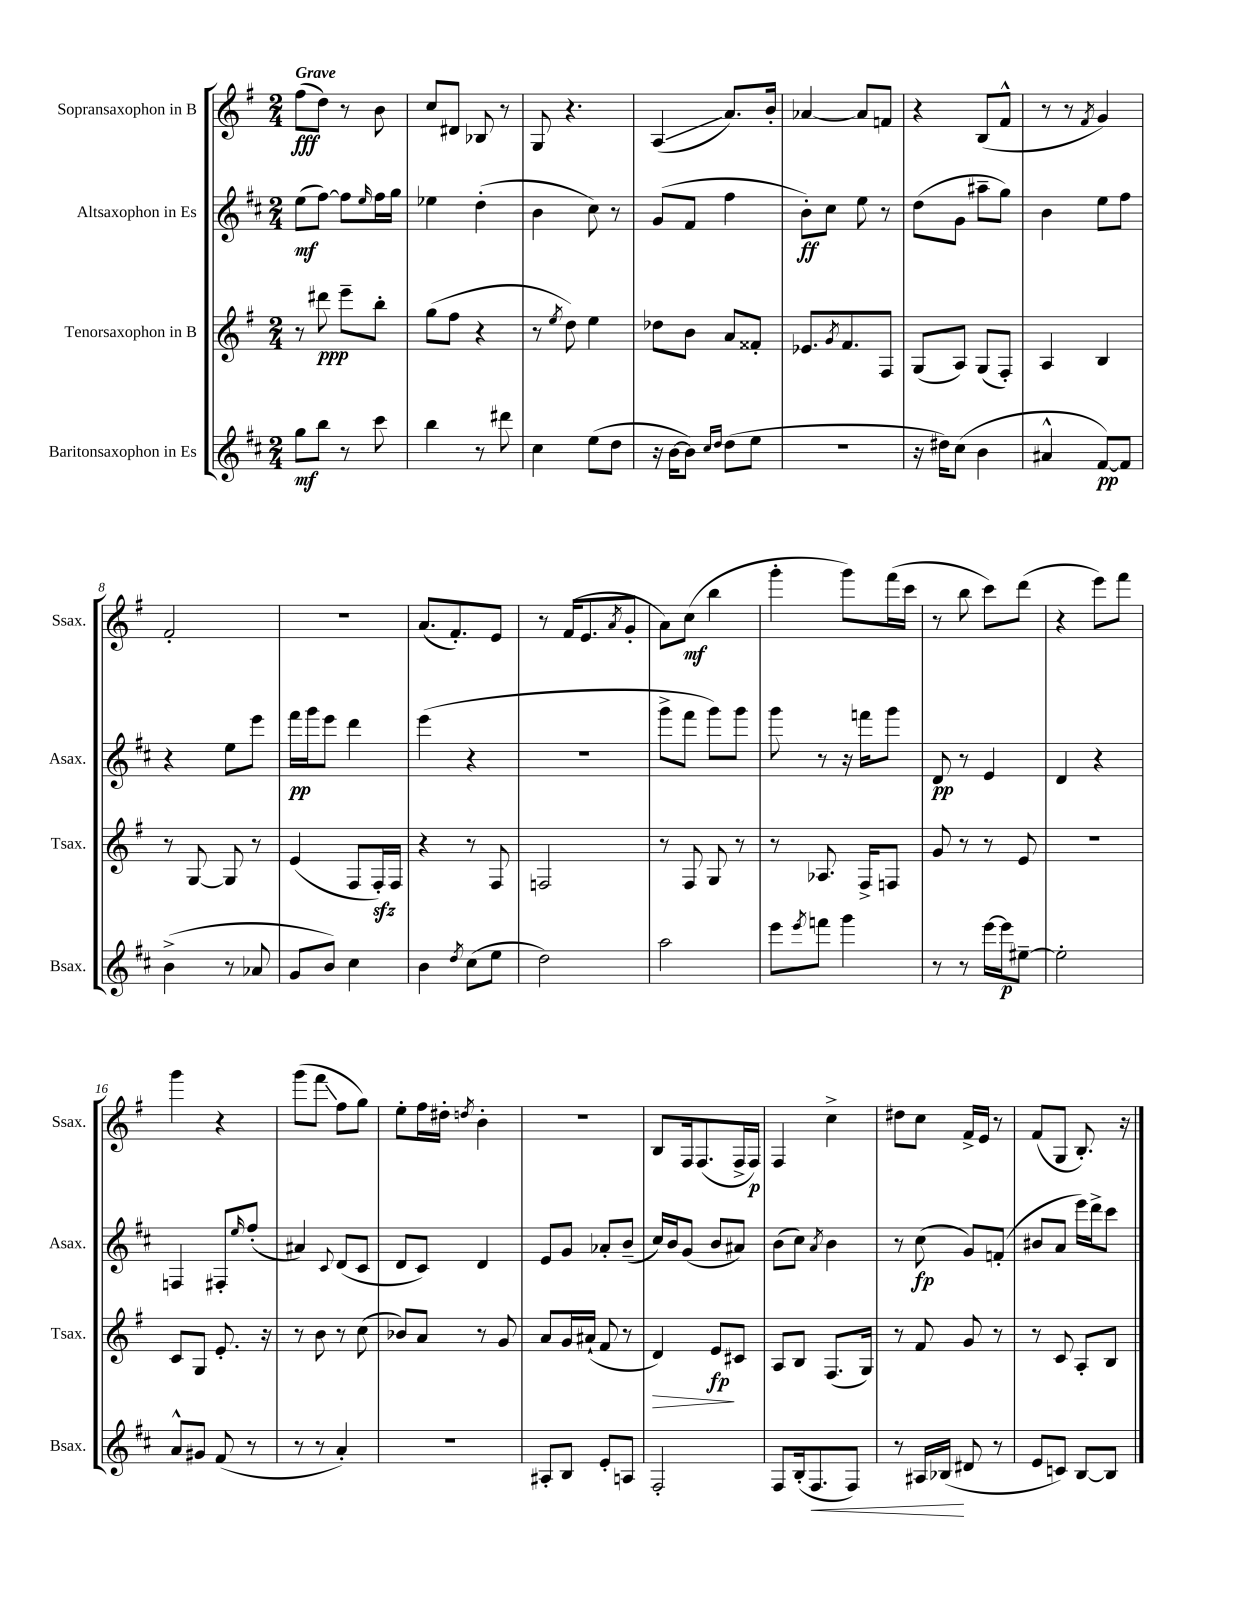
<<
\new StaffGroup <<
\new Staff = "s0" \with { instrumentName = "Sopransaxophon in B" shortInstrumentName = "Ssax." } {
    \clef treble \key g \major \numericTimeSignature \time 2/4 \tempo "Grave"
    fis''8\fff( d''8) r8 b'8 |
    c''8 dis'8 bes8 r8 |
    g8 r4. |
    a4\glissando( a'8.) b'16-. |
    aes'4~ aes'8 f'8 |
    r4 b8( fis'8-^ |
    r8 r8 \acciaccatura { fis'8 } g'4) |
    fis'2-. |
    R2 |
    a'8.( fis'8.-.) e'8 |
    r8 fis'16( e'8. \acciaccatura { a'8 } g'8-. |
    a'8) c''8\mf( b''4 |
    g'''4-. g'''8) fis'''16( c'''16 |
    r8 b''8 c'''8) d'''8( |
    r4 e'''8) fis'''8 |
    g'''4 r4 |
    g'''8( fis'''8\glissando fis''8 g''8) |
    e''8-. fis''16 dis''16-. \acciaccatura { d''8 } b'4-. |
    R2 |
    b8 fis16 fis8.( fis16-> fis16\p) |
    fis4 c''4-> |
    dis''8 c''8 fis'16-> e'16 r8 |
    fis'8( g8 b8.-.) r16 \bar "|." |
}
\new Staff = "s1" \with { instrumentName = "Altsaxophon in Es" shortInstrumentName = "Asax." } {
    \clef treble \key d \major \numericTimeSignature \time 2/4
    e''8\mf( fis''8~) fis''8 \grace { e''16 } fis''16 g''16 |
    ees''4 d''4-.( |
    b'4 cis''8) r8 |
    g'8( fis'8 fis''4 |
    b'8-.\ff) cis''8 e''8 r8 |
    d''8( g'8 ais''8-- g''8) |
    b'4 e''8 fis''8 |
    r4 e''8 e'''8 |
    fis'''16\pp g'''16 e'''8 d'''4 |
    e'''4( r4 |
    r2 |
    g'''8-> fis'''8 g'''8) g'''8 |
    g'''8 r8 r16 f'''16 g'''8 |
    d'8\pp r8 e'4 |
    d'4 r4 |
    f4 fis8-. \grace { e''16 } fis''8-.( |
    ais'4) \appoggiatura { cis'8 } d'8( cis'8 |
    d'8 cis'8) d'4 |
    e'8 g'8 aes'8-. b'8--( |
    cis''16) b'16 g'8( b'8 ais'8) |
    b'8( cis''8) \acciaccatura { a'8 } b'4 |
    r8 cis''8\fp( g'8) f'8-.( |
    bis'8 a'8 e'''16) d'''16-> cis'''8 \bar "|." |
}
\new Staff = "s2" \with { instrumentName = "Tenorsaxophon in B" shortInstrumentName = "Tsax." } {
    \clef treble \key g \major \numericTimeSignature \time 2/4
    r8 dis'''8\ppp e'''8-- b''8-. |
    g''8( fis''8 r4 |
    r8 \acciaccatura { e''8 } d''8) e''4 |
    des''8 b'8 a'8 fisis'8-. |
    ees'8. \acciaccatura { g'8 } fis'8. fis8 |
    g8( a8) g8( fis8-.) |
    a4 b4 |
    r8 g8~ g8 r8 |
    e'4( fis8 fis16-.\sfz) fis16 |
    r4 r8 fis8 |
    f2 |
    r8 fis8 g8 r8 |
    r8 aes8. fis16-> f8 |
    g'8 r8 r8 e'8 |
    r2 |
    c'8 g8 e'8.-. r16 |
    r8 b'8 r8 c''8( |
    bes'8) a'8 r8 g'8 |
    a'8 g'16 ais'16-!( fis'8 r8 |
    d'4\>) e'8\fp\! cis'8 |
    a8 b8 fis8.( g16) |
    r8 fis'8 g'8 r8 |
    r8 c'8 a8-. b8 \bar "|." |
}
\new Staff = "s3" \with { instrumentName = "Baritonsaxophon in Es" shortInstrumentName = "Bsax." } {
    \clef treble \key d \major \numericTimeSignature \time 2/4
    g''8\mf b''8 r8 cis'''8 |
    b''4 r8 dis'''8 |
    cis''4 e''8( d''8 |
    r16 b'16~ b'8) \grace { cis''16 d''16 } d''8( e''8 |
    R2 |
    r16 dis''16) cis''8( b'4 |
    ais'4-^ fis'8~\pp) fis'8 |
    b'4->( r8 aes'8 |
    g'8 b'8) cis''4 |
    b'4 \acciaccatura { d''8 } cis''8( e''8 |
    d''2) |
    a''2 |
    e'''8 \acciaccatura { e'''8 } f'''8 g'''4 |
    r8 r8 e'''16~ e'''16\p eis''8~-- |
    eis''2-. |
    a'8-^ gis'8 fis'8( r8 |
    r8 r8 a'4-.) |
    R2 |
    ais8-. b8 e'8-. a8 |
    fis2-. |
    fis8 b16-.( fis8.\< fis8) |
    r8 ais16 bes16\!( dis'8 r8 |
    e'8 c'8) b8~ b8 \bar "|." |
}
>>
>>
